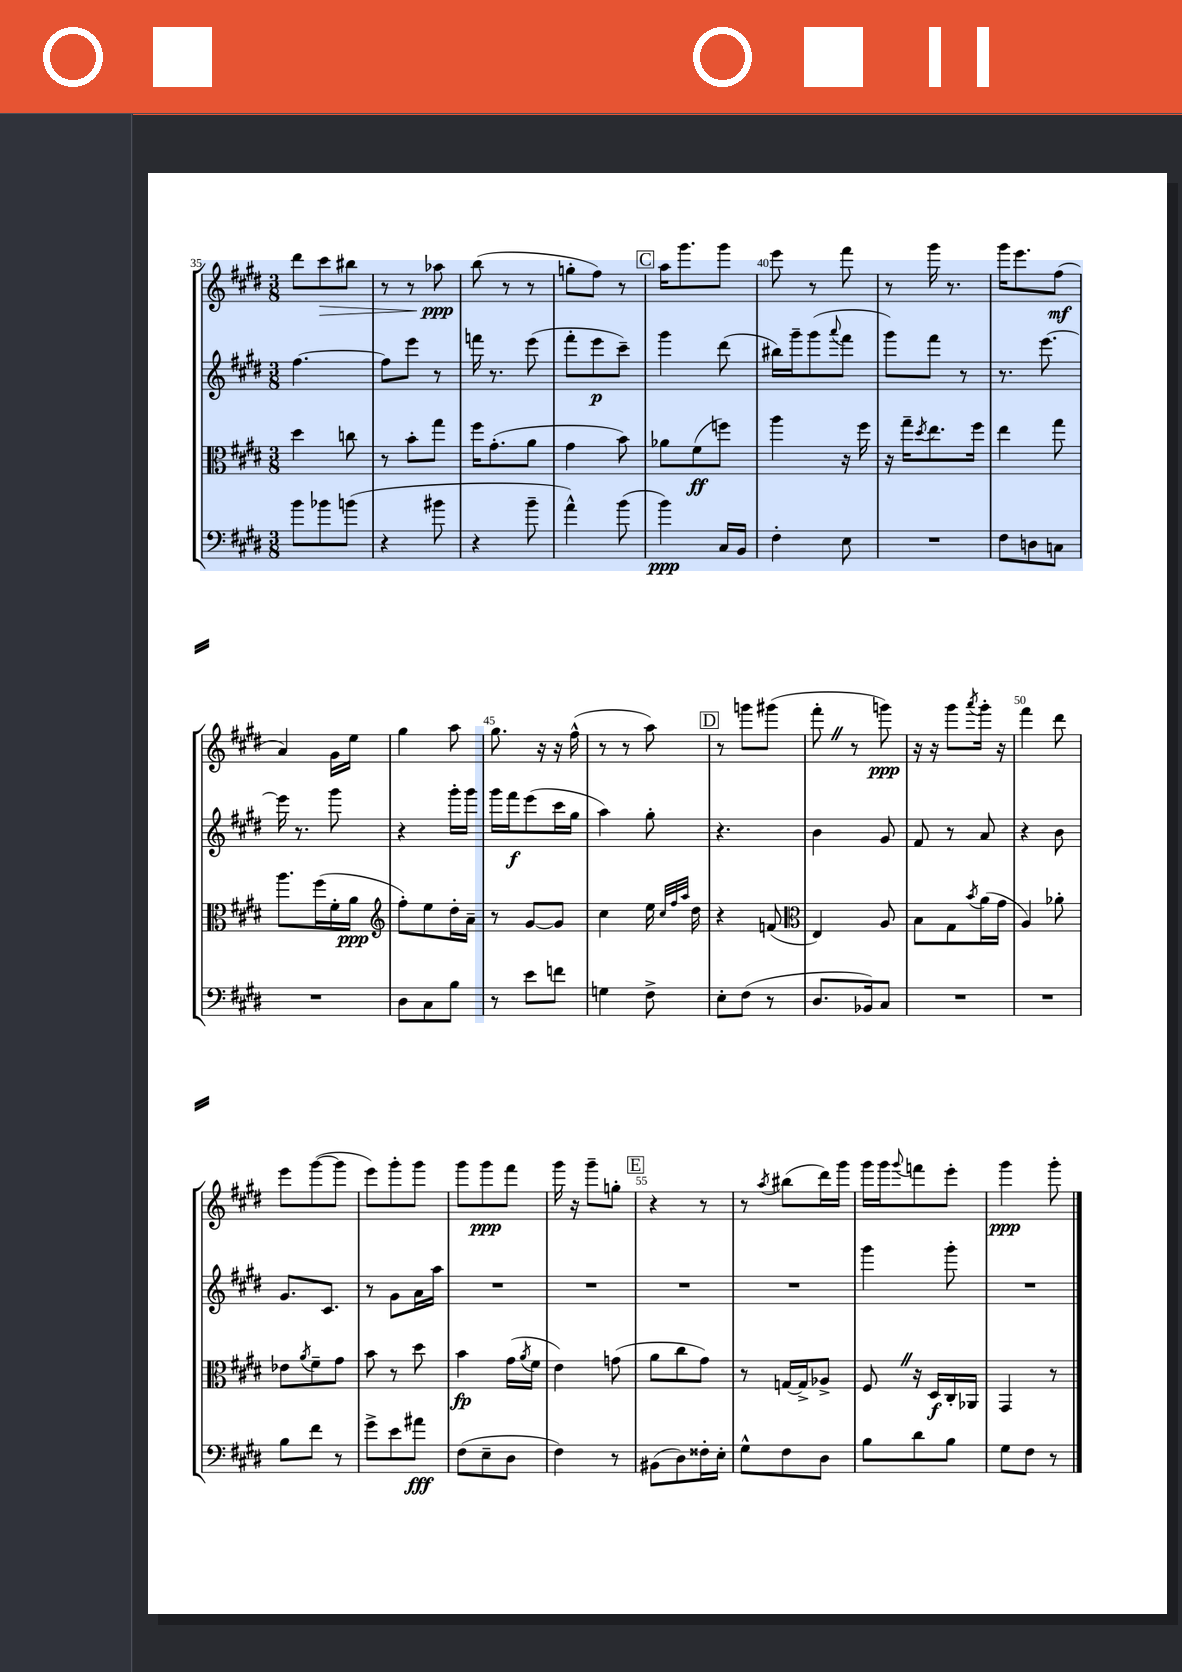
<<
\new StaffGroup <<
\new Staff = "s0" {
    \clef treble \key e \major \numericTimeSignature \time 3/8
    dis'''8 cis'''8\> bis''8 |
    r8 r8 aes''8\ppp\! |
    b''8( r8 r8 |
    g''8-. fis''8) r8 |
    \mark \markup { \box "C" } a''16 gis'''8. gis'''8 |
    e'''8 r8 fis'''8 |
    r8 gis'''16 r8. |
    gis'''16 e'''8. fis''8\mf( |
    a'4) gis'16 e''16 |
    gis''4 a''8 |
    gis''8. r16 r16 fis''16-^( |
    r8 r8 a''8) |
    \mark \markup { \box "D" } r8 g'''8 gis'''8( |
    fis'''8-. \once \override BreathingSign.text = \markup { \musicglyph "scripts.caesura.straight" } \breathe r8 g'''8\ppp) |
    r16 r16 gis'''8 \acciaccatura { a'''8 } gis'''16-. r16 |
    fis'''4 dis'''8 |
    e'''8 gis'''8~( gis'''8 |
    e'''8) gis'''8-. gis'''8 |
    gis'''8 gis'''8\ppp fis'''8 |
    gis'''16 r16 gis'''8-- g''8-. |
    \mark \markup { \box "E" } r4 r8 |
    r8 \acciaccatura { a''8 } bis''8( dis'''16) gis'''16 |
    gis'''16 gis'''16 \appoggiatura { gis'''8 } f'''8 e'''8-. |
    gis'''4\ppp gis'''8-. \bar "|." |
}
\new Staff = "s1" {
    \clef treble \key e \major \numericTimeSignature \time 3/8
    fis''4.~ |
    fis''8 e'''8 r8 |
    f'''16 r8. e'''8( |
    fis'''8-. e'''8\p cis'''8--) |
    \mark \markup { \box "C" } gis'''4 dis'''8( |
    bis''16) gis'''16-- gis'''8( \appoggiatura { a'''8 } fis'''8 |
    gis'''8) fis'''8 r8 |
    r8. e'''8.~ |
    e'''16 r8. gis'''8 |
    r4 gis'''16-. gis'''16 |
    gis'''16 fis'''16\f e'''8( cis'''16 gis''16 |
    a''4) gis''8-. |
    \mark \markup { \box "D" } r4. |
    b'4 gis'8 |
    fis'8 r8 a'8 |
    r4 b'8 |
    gis'8. cis'8. |
    r8 gis'8 a'16 a''16 |
    R4. |
    R4. |
    \mark \markup { \box "E" } R4. |
    R4. |
    gis'''4 gis'''8-. |
    R4. \bar "|." |
}
\new Staff = "s2" {
    \clef alto \key e \major \numericTimeSignature \time 3/8
    dis''4 c''8 |
    r8 b'8-. gis''8 |
    fis''16 gis'8.-.( a'8 |
    gis'4 b'8) |
    \mark \markup { \box "C" } aes'8 fis'8\ff( f''8) |
    a''4 r16 fis''16 |
    r16 gis''16-- \acciaccatura { dis''8 } e''8. fis''16 |
    e''4 gis''8 |
    a''8. fis''16( fis'16-. a'16\ppp |
    \clef treble fis''8-.) e''8 dis''16-. a'16-- |
    r8 gis'8~ gis'8 |
    cis''4 e''16 \grace { cis''32 fis''32 a''32 } dis''16 |
    \mark \markup { \box "D" } r4 f'8( |
    \clef alto e4) a8 |
    b8 gis8 \acciaccatura { b'8 } a'16( gis'16 |
    a4) aes'8-. |
    ees'8 \acciaccatura { a'8 } fis'8-- gis'8 |
    b'8 r8 dis''8 |
    b'4\fp gis'16( \acciaccatura { a'8 } fis'16 |
    e'4) g'8( |
    \mark \markup { \box "E" } a'8 cis''8 gis'8) |
    r8 g16~ g16-> aes8-> |
    fis8 \once \override BreathingSign.text = \markup { \musicglyph "scripts.caesura.straight" } \breathe r16 dis16\f cis16-. aes,16 |
    gis,4 r8 \bar "|." |
}
\new Staff = "s3" {
    \clef bass \key e \major \numericTimeSignature \time 3/8
    b'8 bes'8 b'8( |
    r4 bis'8 |
    r4 b'8-- |
    a'4-^) b'8( |
    \mark \markup { \box "C" } b'4\ppp) cis16 b,16 |
    fis4-. e8 |
    R4. |
    fis8 d8 c8 |
    R4. |
    dis8 cis8 b8 |
    r8 e'8 f'8 |
    g4 fis8-> |
    \mark \markup { \box "D" } e8-. fis8( r8 |
    dis8. bes,16) cis8 |
    R4. |
    R4. |
    b8 fis'8 r8 |
    gis'8-> e'8 ais'8\fff |
    fis8( e8-- dis8 |
    fis4) r8 |
    \mark \markup { \box "E" } bis,8( dis8) fisis16-. e16-. |
    gis8-^ fis8 dis8 |
    b8 dis'8 b8 |
    gis8 fis8 r8 \bar "|." |
}
>>
>>
\layout { \context { \Score currentBarNumber = #35 \override BarNumber.break-visibility = ##(#f #t #t) barNumberVisibility = #(every-nth-bar-number-visible 5) } }
